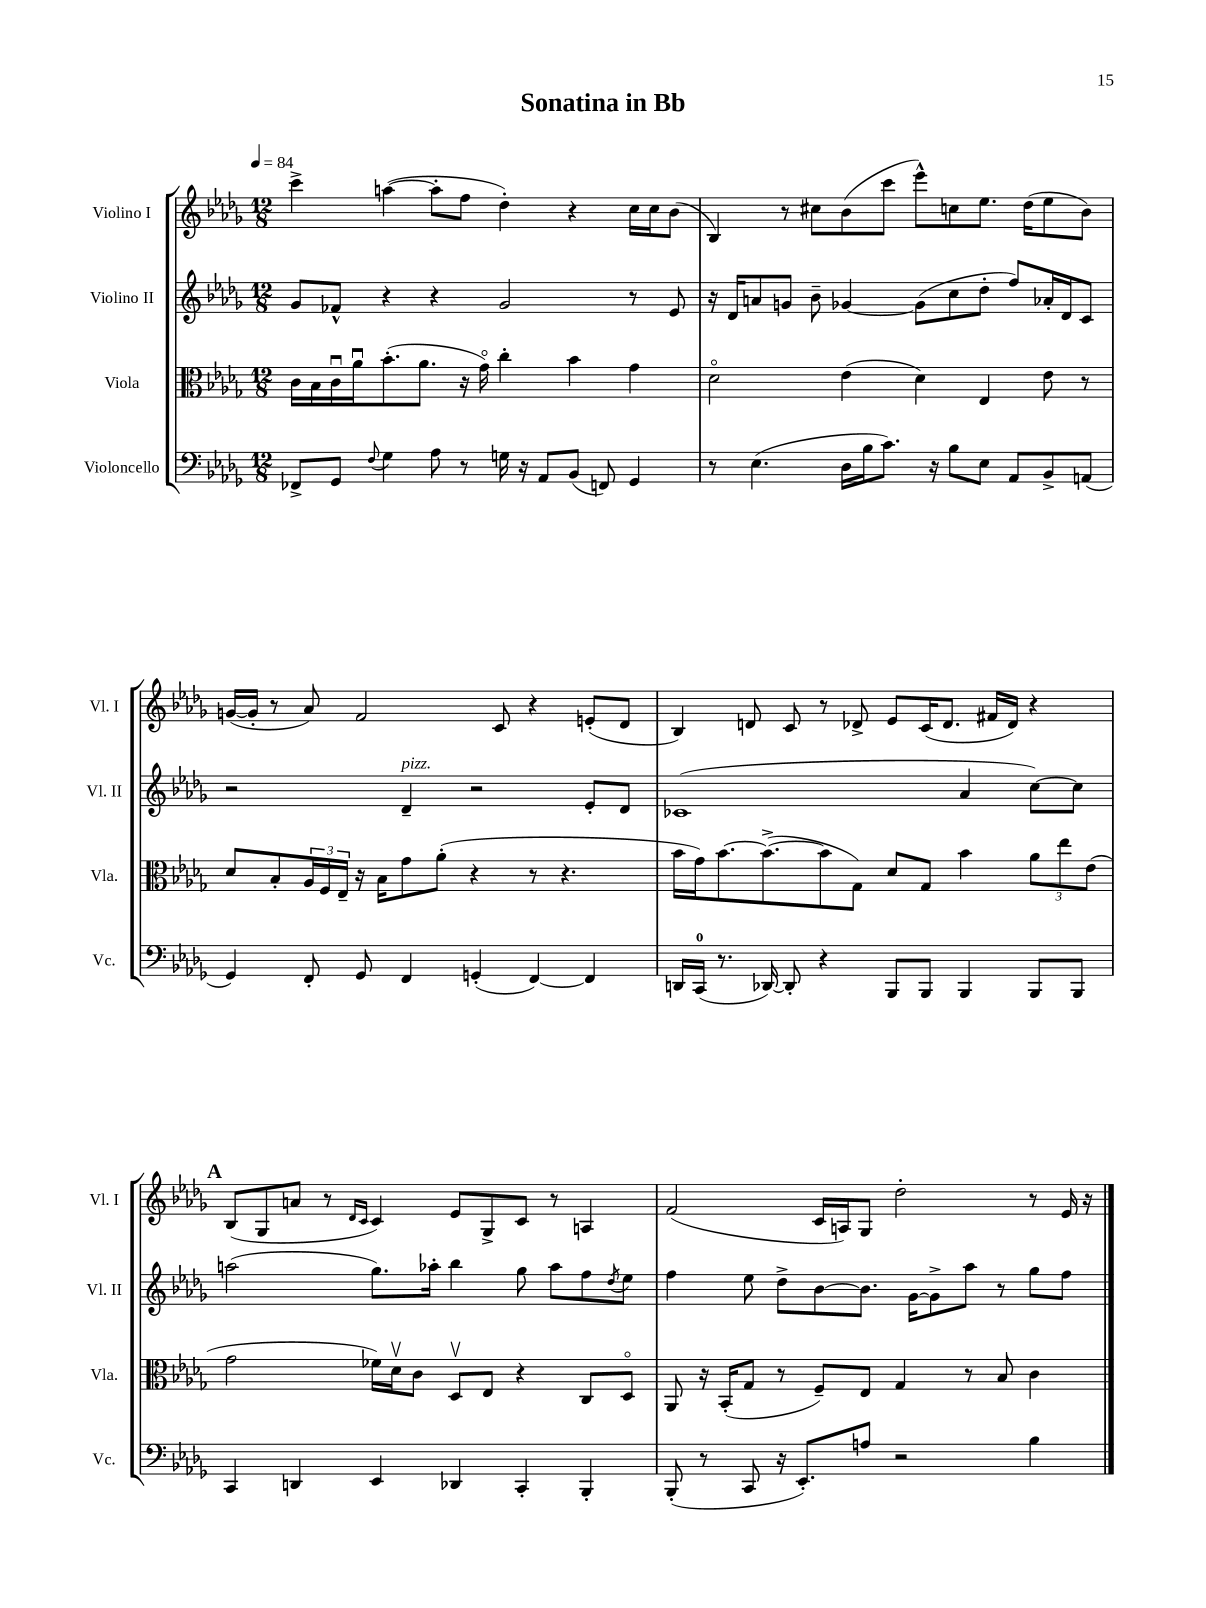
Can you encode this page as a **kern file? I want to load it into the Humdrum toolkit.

**kern	**kern	**kern	**kern
*staff4	*staff3	*staff2	*staff1
*clefF4	*clefC3	*clefG2	*clefG2
*k[b-e-a-d-g-]	*k[b-e-a-d-g-]	*k[b-e-a-d-g-]	*k[b-e-a-d-g-]
*M12/8	*M12/8	*M12/8	*M12/8
*MM84	*MM84	*MM84	*MM84
8FF-^	16c	8g-	4ccc^
.	16B-	.	.
8GG-	16cu	8f-^^	.
.	16a-u	.	.
8qqF	.	.	.
4G-	(8.b-'	4r	([4aa
.	8.a-	.	.
8A-	.	4r	8aa']
8r	16r	.	8ff
.	16g-o)	.	.
16G	4cc'	2g-	4dd-')
16r	.	.	.
8AA-	.	.	.
(8BB-	4b-	.	4r
8FF)	.	.	.
4GG-	4g-	8r	16cc
.	.	.	16cc
.	.	8e-	(8b-
=	=	=	=
8r	2d-o	16r	4B-)
.	.	16d-	.
(4.E-	.	8a	.
.	.	8g	8r
.	.	8b-~	8cc#
16D-	(4e-	[4g-	(8b-
16B-	.	.	.
8.c)	.	.	8ccc
.	4d-)	(8g-]	8eee-^^)
16r	.	.	.
8B-	.	8cc	8cc
8E-	4E-	8dd-'	8.ee-
8AA-	.	8ff)	.
.	.	.	(16dd-
8BB-^	8e-	16a-'	8ee-
.	.	16d-	.
(8AA	8r	8c	8b-)
=	=	=	=
4GG-)	8d-	2r	([16g
.	.	.	16g']
.	8B-'	.	8r
8FF'	24A-	.	8a-)
.	24F	.	.
.	24E-~	.	.
8GG-	16r	.	2f
.	16B-	.	.
4FF	8g-	4d-~	.
.	(8a-'	.	.
(4GG'	4r	2r	.
.	.	.	8c
[4FF)	8r	.	4r
.	4.r	.	.
4FF]	.	8e-'	(8e'
.	.	8d-	8d-
=	=	=	=
16DD	16b-	(1c-	4B-)
(16CC	16g-)	.	.
8.r	[8.b-	.	.
.	.	.	8d
[16DD-)	(8.b-^_	.	.
8DD-']	.	.	8c
4r	8b-]	.	8r
.	8G-)	.	8d-^
8BBB-	8d-	.	8e-
8BBB-	8G-	.	(16c
.	.	.	8.d-
4BBB-	4b-	4a-	.
.	.	.	16f#
.	.	.	16d-)
8BBB-	12a-	[8cc)	4r
.	12ee-	.	.
8BBB-	.	8cc]	.
.	(12e-	.	.
=	=	=	=
4CC	2g-	(2aa	(8B-
.	.	.	8G-
4DD	.	.	8a
.	.	.	8r
.	.	.	16qqd-
.	.	.	16qqc
4EE-	16f-)	8.gg-)	4c)
.	16d-v	.	.
.	8c	.	.
.	.	16aa-'	.
4DD-	8D-v	4bb-	8e-
.	8E-	.	8G-^
4CC'	4r	8gg-	8c
.	.	8aa-	8r
4BBB-'	8C	8ff	4A
.	.	8qdd-	.
.	8D-o	8ee-	.
=	=	=	=
(8BBB-'	8AA-	4ff	(2f
8r	16r	.	.
.	(16BB-'	.	.
8CC	8G-	8ee-	.
16r	8r	8dd-^	.
8.EE-')	.	.	.
.	8F~)	[8b-	16c
.	.	.	16A)
8A	8E-	8.b-]	8G-
2r	4G-	.	2dd-'
.	.	[16g-	.
.	.	8g-^]	.
.	8r	8aa-	.
.	8B-	8r	.
4B-	4c	8gg-	8r
.	.	8ff	16e-
.	.	.	16r
==	==	==	==
*-	*-	*-	*-
